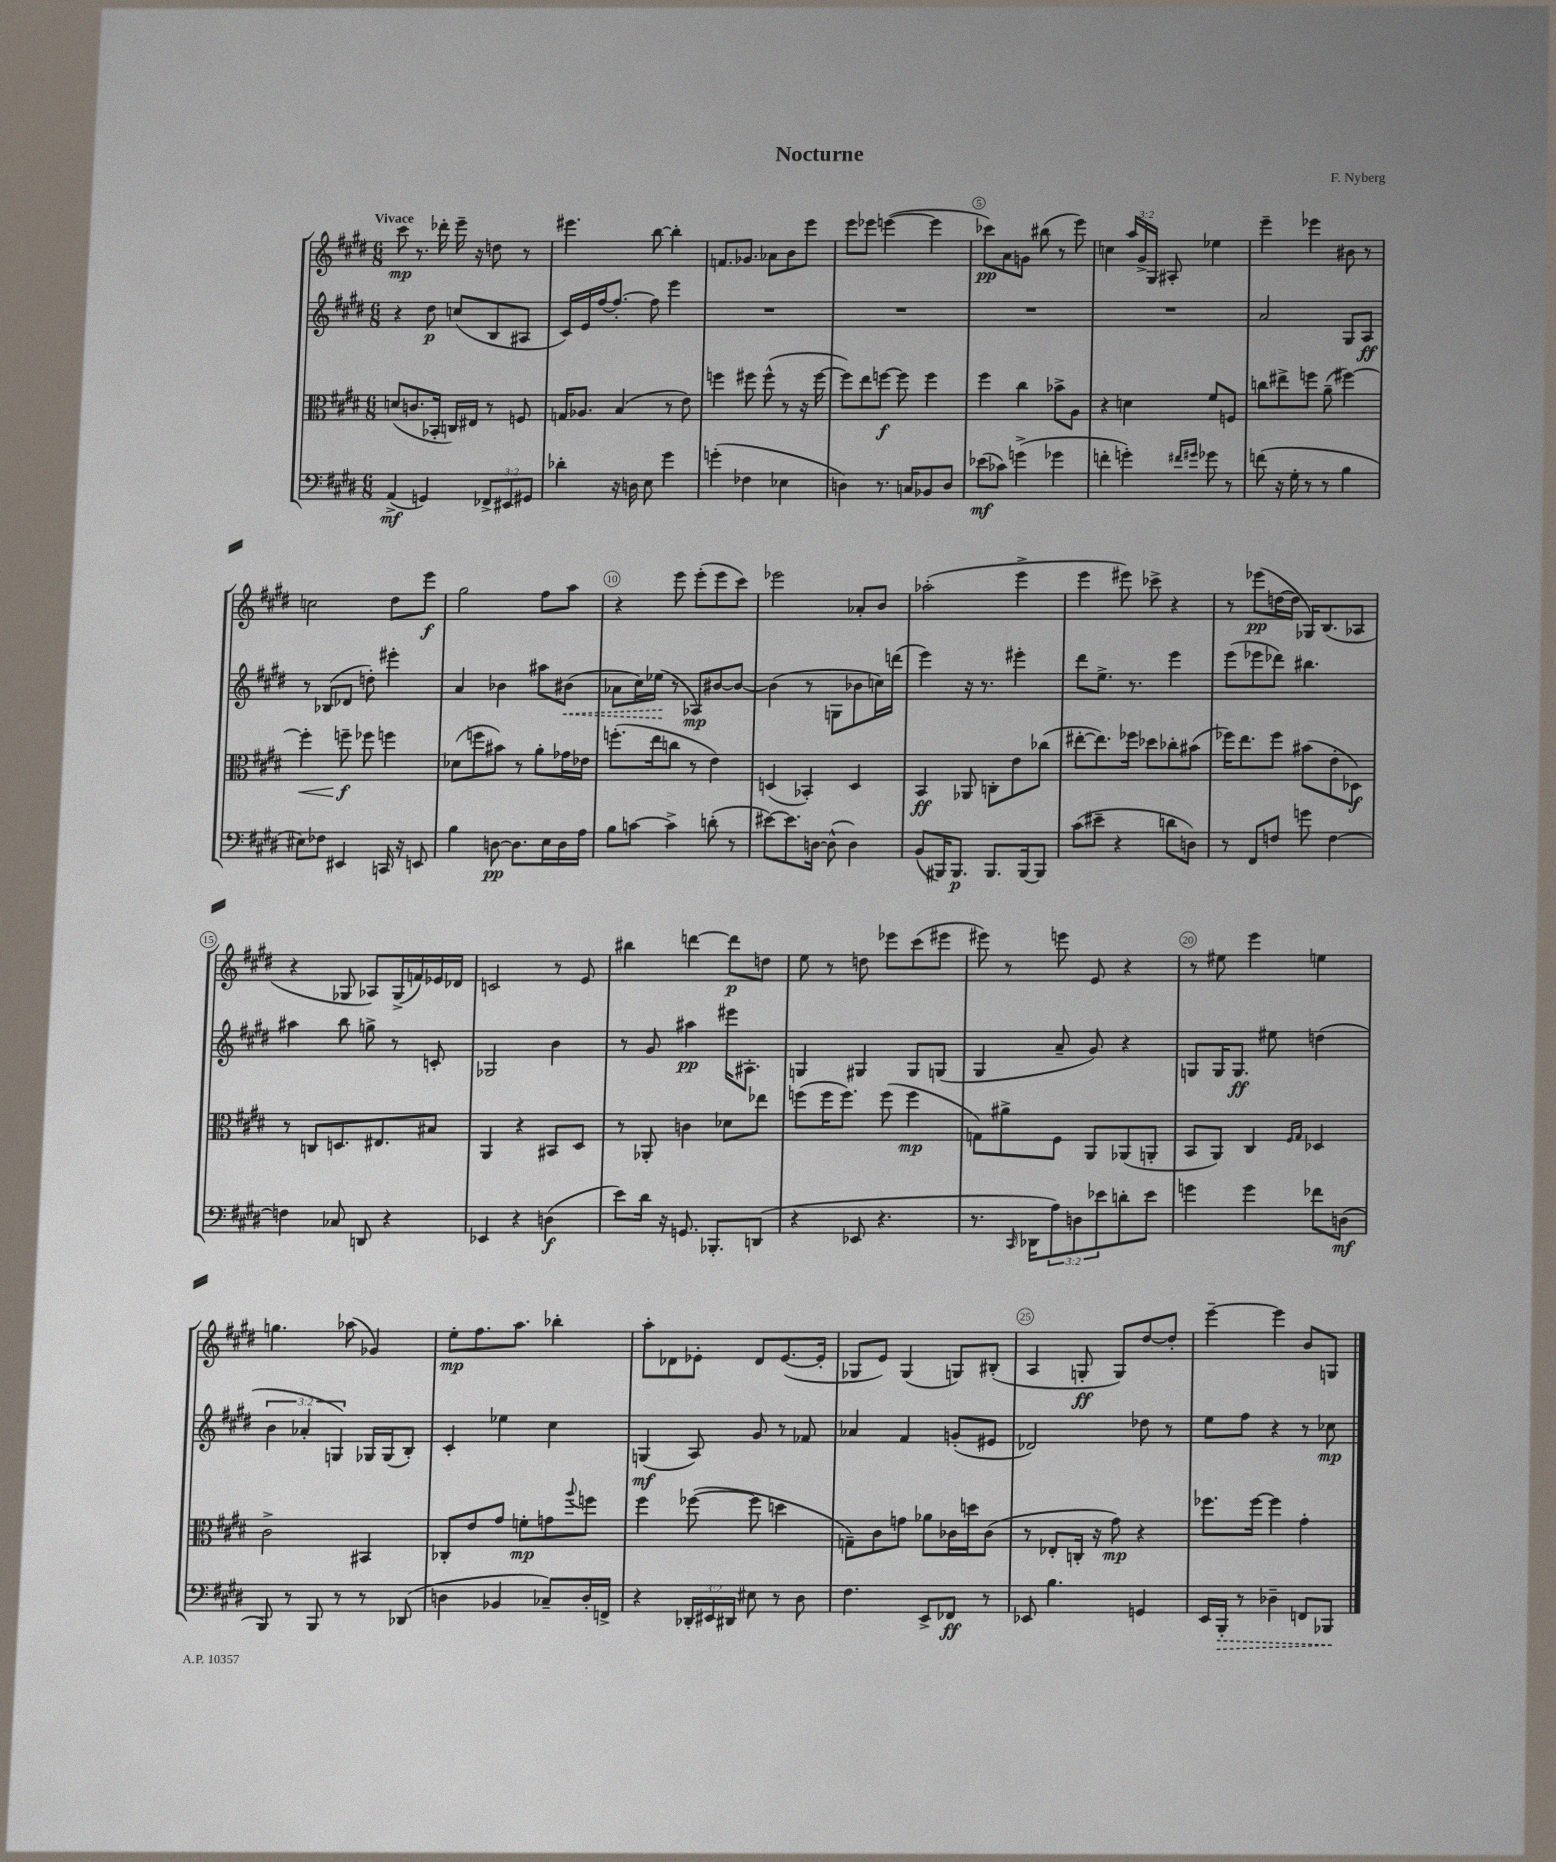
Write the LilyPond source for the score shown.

\header { title = "Nocturne" composer = "F. Nyberg" }
<<
\new StaffGroup <<
\new Staff = "s0" {
    \clef treble \key e \major \numericTimeSignature \time 6/8 \override Staff.TupletNumber.text = #tuplet-number::calc-fraction-text \tempo "Vivace"
    cis'''8\mp r8. des'''16-. e'''16-- r16 d''8 r8 |
    eis'''4. b''8~ b''4-. |
    f'8. ges'8. aes'8 b'8 e'''8 |
    e'''8 ees'''8 e'''4~( e'''4 |
    ces'''8\pp) a'8 g'8 bis''8( r8 e'''8) |
    c''4 \tuplet 3/2 { a''16 gis'16-> gis16 } ais8-. ees''4 |
    e'''4-- ees'''4 bis'8 r8 |
    c''2 dis''8 e'''8\f |
    gis''2 fis''8 a''8 |
    r4 e'''8 e'''8-.( e'''8 cis'''8) |
    ees'''2 aes'8-. b'8 |
    aes''2-.( e'''4-> |
    e'''4 eis'''8) ces'''8-> r4 |
    r8 ees'''8\pp( d''16~ d''16 ges16) b8.( aes8 |
    r4 ges8 aes8) ges16->( f'16) ees'16 des'16 |
    c'2 r8 e'8 |
    bis''4 d'''4~ d'''8\p d''8 |
    e''8 r8 d''8 ees'''8 cis'''8( eis'''8 |
    eis'''8) r8 e'''8 e'8 r4 |
    r8 eis''8 e'''4 e''4 |
    g''4. aes''8( ges'4) |
    e''8-.\mp fis''8. a''8. bes''4-. |
    a''8-. des'8 ees'8-. des'8 ees'8.~( ees'16-. |
    ges8 e'8) ges4( g8) bis8-.( |
    a4 g8-.\ff g8) dis''8~ dis''8-. |
    e'''4~-- e'''4 b'8 g8 \bar "|." |
}
\new Staff = "s1" {
    \clef treble \key e \major \numericTimeSignature \time 6/8 \override Staff.TupletNumber.text = #tuplet-number::calc-fraction-text
    r4 dis''8\p c''8( b8 ais8 |
    cis'16) e'16 fis''16~ fis''8.~-. fis''8 e'''4 |
    R2. |
    R2. |
    R2. |
    R2. |
    a'2 gis8 a8\ff |
    r8 bes8( des'8 d''8-.) eis'''4-. |
    a'4 bes'4 ais''8 \once \override Hairpin.style = #'dashed-line bis'8\<( |
    aes'8 cis''16) ees''16\!( r8 aes8\mp) bis'8~ bis'8~ |
    bis'4( r8 g8 bes'8 c''16) d'''16( |
    e'''4) r16 r8. eis'''4-. |
    dis'''8 e''8.-> r8. e'''4 |
    e'''8( ees'''8 des'''8) bis''4. |
    ais''4 b''8 g''8-> r8 c'8-. |
    ges2 b'4 |
    r8 gis'8 ais''4\pp eis'''16 ais8.-. |
    g4 gis4 gis8 g8( |
    gis4 a'8-- gis'8) r4 |
    g8 g16 g8.\ff eis''8 d''4( |
    \tuplet 3/2 { b'4 aes'4-. g4) } ges16 ges16( b8-.) |
    cis'4-. ees''4 cis''4 |
    g4\mf( a8) gis'8 r8 fes'8 |
    aes'4 fis'4 g'8-.( eis'8 |
    des'2) des''8 r8 |
    e''8 fis''8 r4 r8 ces''8\mp \bar "|." |
}
\new Staff = "s2" {
    \clef alto \key e \major \numericTimeSignature \time 6/8
    d'8( c'8. bes,16-. c16) eis16 r8 f8 |
    g16 aes8. b4( r8 e'8) |
    f''4 fis''8 fis''8-^( r8 r16 fis''16~ |
    fis''8) e''8 f''8~\f f''8 f''4 |
    fis''4 cis''4 bes'8-> a8 |
    r4 d'4 fis'8 f8 |
    c''8 eis''8-> f''8 a'8--( fis''4~) |
    fis''4-.\< f''8--\f\! fes''8 f''4 |
    des'8( f''8 bis'8) r8 a'8-. ges'16 ees'16 |
    f''8.-.( e''16 c''8 r8 e'4) |
    d4( bes,4-.) d4 |
    b,4\ff aes,8 c8-. e'8 ces''8( |
    eis''8~-. eis''8.) fes''16 des''8 ces''8-. bis'8( |
    fes''16) e''8. fes''8 bis'8( e'8-. des8\f) |
    r8 c8 d8. eis8. bis8 |
    a,4 r4 bis,8 dis8 |
    r8 aes,8-. c'4 des'8 ees''8 |
    f''8( f''16 f''8.) f''8( f''4\mp |
    g8) ais'8-> fis8 a,8 aes,8( a,8-. |
    b,8 a,8) cis4 \grace { fis16 gis16 } des4 |
    cis'2-> bis,4 |
    ces8-. e'8 gis'8 f'8-.\mp g'8 \appoggiatura { a''8 } f''8 |
    fis''4 fes''8~( fes''8 d''4 |
    g8--) cis'8 g'8 aes'8 ces'16 d''16 ces'8( |
    r8 ees8-. c16-. r16 gis'8\mp) r4 |
    fes''8. fes''16~ fes''4 gis'4-. \bar "|." |
}
\new Staff = "s3" {
    \clef bass \key e \major \numericTimeSignature \time 6/8 \override Staff.TupletNumber.text = #tuplet-number::calc-fraction-text
    a,4->\mf( g,4) \tuplet 3/2 { fes,8-> eis,8 gis,8 } |
    des'4-. r16 d16 e8 gis'4 |
    g'4-.( fes4 ees4 |
    d4) r8. c16 bes,8 d8 |
    ees'8\mf( ces'8) g'4->( ges'4 |
    f'4-. g'4-.) \grace { fis'16 gis'16 } ges'8 r8 |
    f'8( r16 gis16-. r8 r8 b4 |
    eis8) fes8 eis,4 c,16 r16 e,8 |
    b4 d8~\pp d8. e16 d16 a16 |
    b8 c'8~ c'4-> d'8-.( r8 |
    eis'8~) eis'8. d16~ d8-^( d4) |
    b,8( bis,,16) bis,,8.\p bis,,8. bis,,16~ bis,,8 |
    cis'8( eis'8-- r4 d'8 d8) |
    r8 fis,8 f8 g'8 f4~ |
    f4 ces8 d,8 r4 |
    ees,4 r4 d4\f( |
    e'8) dis'16 r16 g,8. bes,,8.-. d,8( |
    r4 ees,8 r4. |
    r8. \grace { cis,16 } des,16 \tuplet 3/2 { a8) d8 ees'8 } d'8-. ees'8 |
    g'4 g'4 fes'8 d8\mf( |
    b,,8) r8 b,,8 r8 r8 des,8( |
    d4 bes,4 ces8--) d16-. f,16-> |
    r4 \tuplet 3/2 { des,16-. eis,16 dis,16 } eis8 r8 dis8 |
    fis4. e,8-> fes,8\ff r8 |
    ees,8 b4. g,4 |
    e,16 \once \override Hairpin.style = #'dashed-line b,,16-.\> r8 des4-- f,8 bes,,8\! \bar "|." |
}
>>
>>
\layout { \context { \Score \override BarNumber.break-visibility = ##(#f #t #t) barNumberVisibility = #(every-nth-bar-number-visible 5) \override BarNumber.stencil = #(make-stencil-circler 0.1 0.3 ly:text-interface::print) } }
